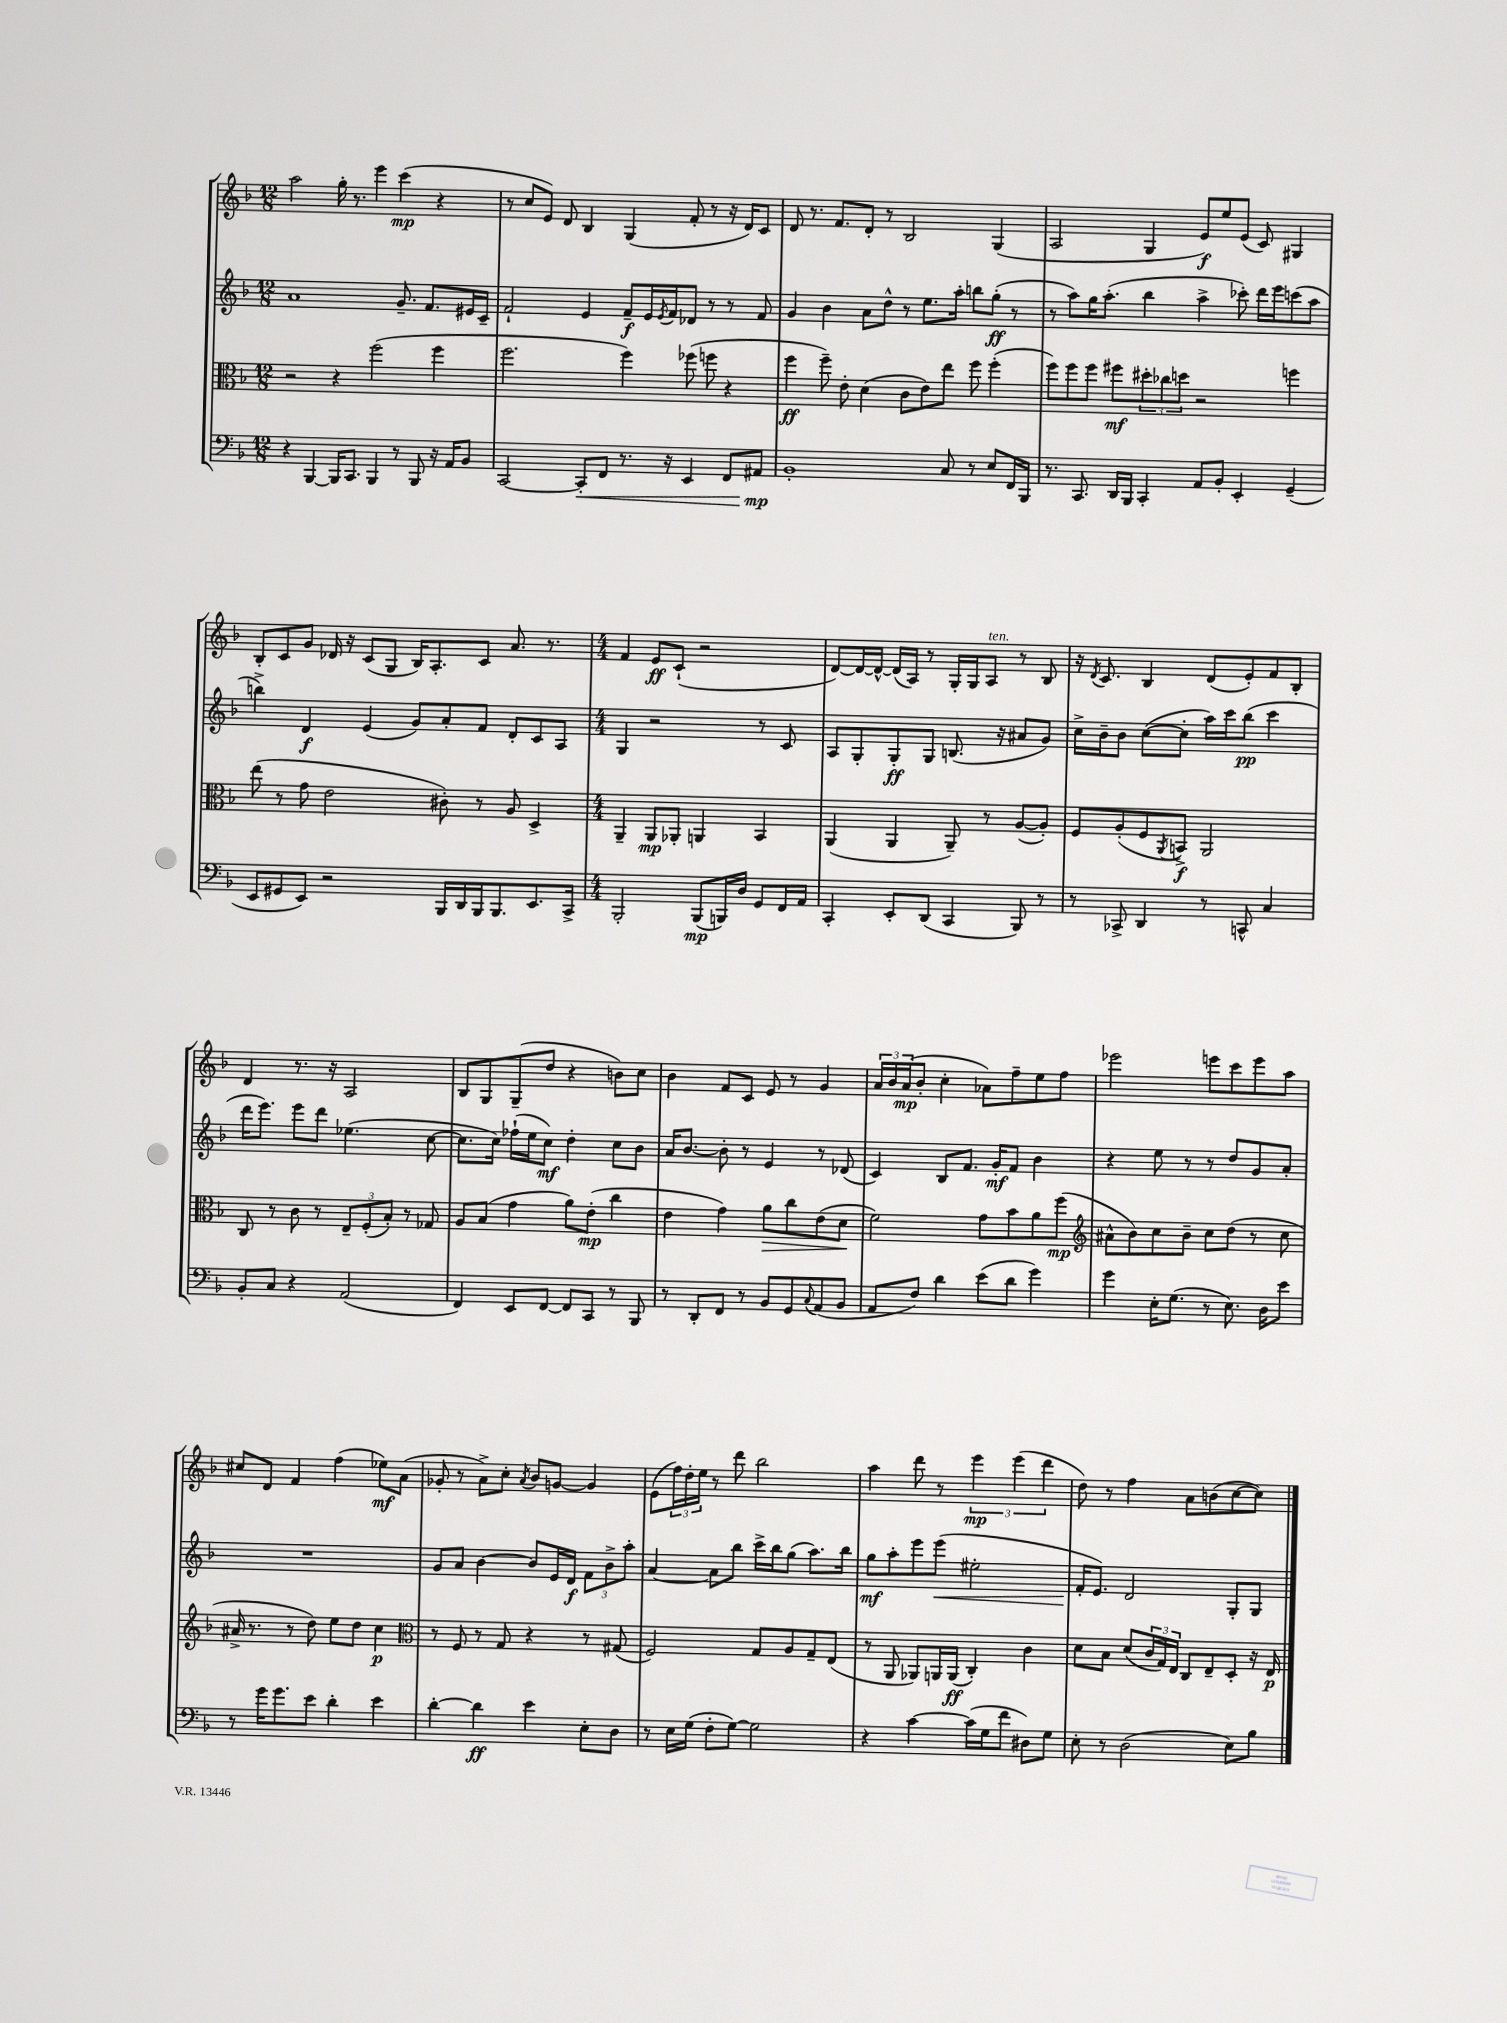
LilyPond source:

<<
\new StaffGroup <<
\new Staff = "s0" {
    \clef treble \key f \major \numericTimeSignature \time 12/8
    a''2 g''16-. r8. e'''4 c'''4\mp( r4 |
    r8 c''8 e'8) d'8 bes4 g4( f'8-. r8 r16 d'16) c'8 |
    d'8 r8. f'8. d'8-. r8 bes2 g4( |
    a2 g4 e'8\f) e''8 e'8( c'8) gis4 |
    bes8-. c'8 g'8 des'16 r16 c'8( g8 bes16) a8.-. c'8 a'8. r8. |
    \numericTimeSignature \time 4/4 f'4 e'8\ff c'8-!( r2 |
    d'8~) d'16~ d'16~-^ d'16( a16) r8 g16-. g16 a8^\markup { \italic "ten." } r8 bes8 |
    r16 \acciaccatura { d'8 } c'8. bes4 d'8( e'8-.) f'8 bes8-. |
    d'4 r8. r16 a2 |
    bes8 g8 g8--( d''8 r4 b'8) c''8 |
    bes'4 f'8 c'8 e'8 r8 g'4 |
    \tuplet 3/2 { a'16 bes'16 a'16\mp( } bes'8-. c''4-. aes'8) f''8-- e''8 f''8 |
    ees'''2 e'''8 c'''8 e'''8 a''8 |
    cis''8 d'8 f'4 f''4( ees''8\mf) a'8( |
    ges'8-. r8 a'8->) c''8-. \acciaccatura { a'8 } bes'8 g'8~ g'4 |
    e'8( \tuplet 3/2 { f''16) d''16-. e''16 } r8 d'''8 bes''2 |
    a''4 d'''8 r8 \tuplet 3/2 { e'''4\mp e'''4( d'''4 } |
    d''8) r8 f''4 a'8 b'8( c''8~ c''8) \bar "|." |
}
\new Staff = "s1" {
    \clef treble \key f \major \numericTimeSignature \time 12/8
    a'1 g'8.-- f'8. eis'16 c'16-- |
    f'2-! e'4 f'8--\f e'16 \acciaccatura { e'8 } f'16 des'8 r8 r8 f'8 |
    g'4 bes'4 a'8 d''8-^ r8 e''8. a''16-. b''8 g''8-.\ff( r8 |
    r8 a''8) g''16 a''8.-.( bes''4 a''4-> ces'''8-.) d'''16 e'''16 c'''8( a''8 |
    b''4->) d'4\f e'4( g'8) a'8-. f'8 d'8-. c'8 a8 |
    \numericTimeSignature \time 4/4 g4 r2 r8 c'8 |
    a8 g8-. g8-.\ff g8 b8.( r16 ais'8 g'8) |
    c''16-> bes'16-- bes'8 c''8~( c''8-. a''16) c'''16 bes''8\pp( c'''4 |
    d'''16 e'''8.) e'''8 d'''8 ees''4.( c''8~ |
    c''8. c''16) fes''16-!( e''16 c''8\mf) d''4-. c''8 bes'8 |
    a'16 bes'8.~ bes'8-. r8 e'4 r8 des'8( |
    c'4) bes8 f'8. g'16-.\mf f'8 bes'4 |
    r4 e''8 r8 r8 d''8 g'8 a'8-. |
    R1 |
    g'8 a'8 bes'4~ bes'8 e'16 d'16\f \tuplet 3/2 { f'8 bes'8-> a''8-. } |
    a'4~ a'8 bes''8 c'''16-> bes''16 g''8( a''8.) bes''16 |
    g''8\mf a''8-. e'''8 e'''8\<( eis''2-. |
    f'16-.\! e'8.) d'2 g8-. g8 \bar "|." |
}
\new Staff = "s2" {
    \clef alto \key f \major \numericTimeSignature \time 12/8
    r2 r4 f''2( f''4 |
    f''2. f''4) fes''8( f''8 r4 |
    f''4\ff f''8--) e'8-. d'4( c'8 e'8) e''8 f''8 f''4-.( |
    f''8) f''8 f''8 fis''8\mf \tuplet 3/2 { dis''8-. ces''8 d''8 } r2 f''4 |
    e''8( r8 g'8 e'2 cis'8-.) r8 a8 d4-> |
    \numericTimeSignature \time 4/4 a,4-- a,8\mp aes,8-. a,4 bes,4 |
    a,4( a,4 a,8--) r8 a8~( a8-.) |
    f8 a8-.( f8 \acciaccatura { a,8 } b,8->\f) a,2 |
    c8 r8 c'8 r8 \tuplet 3/2 { e8-- f8-.( bes8-.) } r8 ges8 |
    a8 bes8( g'4 a'8) e'8-.\mp( c''4 |
    e'4 g'4) a'8\> c''8 e'8( d'8\! |
    f'2) g'8 bes'8 a'8 f''8\mp( |
    \clef treble ais'8-^ bes'8) c''8 bes'8-- c''8 d''8( r8 c''8 |
    ais'16-> r8. r8 d''8) e''8 d''8 c''4\p |
    \clef alto r8 f8 r8 g8 r4 r8 gis8( |
    f2) g8 a8 g8-- e8( |
    r8 a,8 aes,8) a,16 a,16\ff( c4-.) c'4 |
    d'8 bes8 d'8( \tuplet 3/2 { c'16 g16) e16 } c8 e8-- d8-. r16 e16\p \bar "|." |
}
\new Staff = "s3" {
    \clef bass \key f \major \numericTimeSignature \time 12/8
    r4 bes,,4~ bes,,16 c,8. bes,,4 r8 bes,,8 r16 a,16 bes,8 |
    c,2~ c,8-.\< f,8 r8. r16 e,4 f,8 ais,8\mp\! |
    bes,1-. c8 r8 e8 f,16 bes,,16 |
    r8. c,8. d,16 bes,,16 c,4-. a,8 bes,8-. e,4-. g,4--( |
    e,8 gis,8 e,8) r2 bes,,16 d,16 bes,,16 bes,,8. e,8. c,16-> |
    \numericTimeSignature \time 4/4 bes,,2-. bes,,8\mp( b,,16) d16 g,8 f,16 a,16 |
    c,4-. e,8-. d,8( c,4 bes,,8) r8 |
    r8 ces,8-> d,4 r8 c,8-^ c4 |
    bes,8-. c8 r4 a,2( |
    f,4) e,8 f,8~ f,8 c,8 r8 bes,,8 |
    r8 d,8-. f,8 r8 bes,8 g,8 \appoggiatura { c8 } a,8( bes,8 |
    a,8 f8) d'4 e'8( d'8 g'4) |
    g'4 e16-. g8.( r8 e8.) d16 e'8 |
    r8 g'16 g'8. e'8 d'4-. e'4 |
    d'4~-. d'4\ff e'4 e8-. d8 |
    r8 e16 g16( f8-. g8~) g2 |
    r4 c'4~ c'16( g16 f'8 dis8) g8 |
    e8-. r8 d2( e8) bes8 \bar "|." |
}
>>
>>
\layout { \context { \Score \remove "Bar_number_engraver" } }
